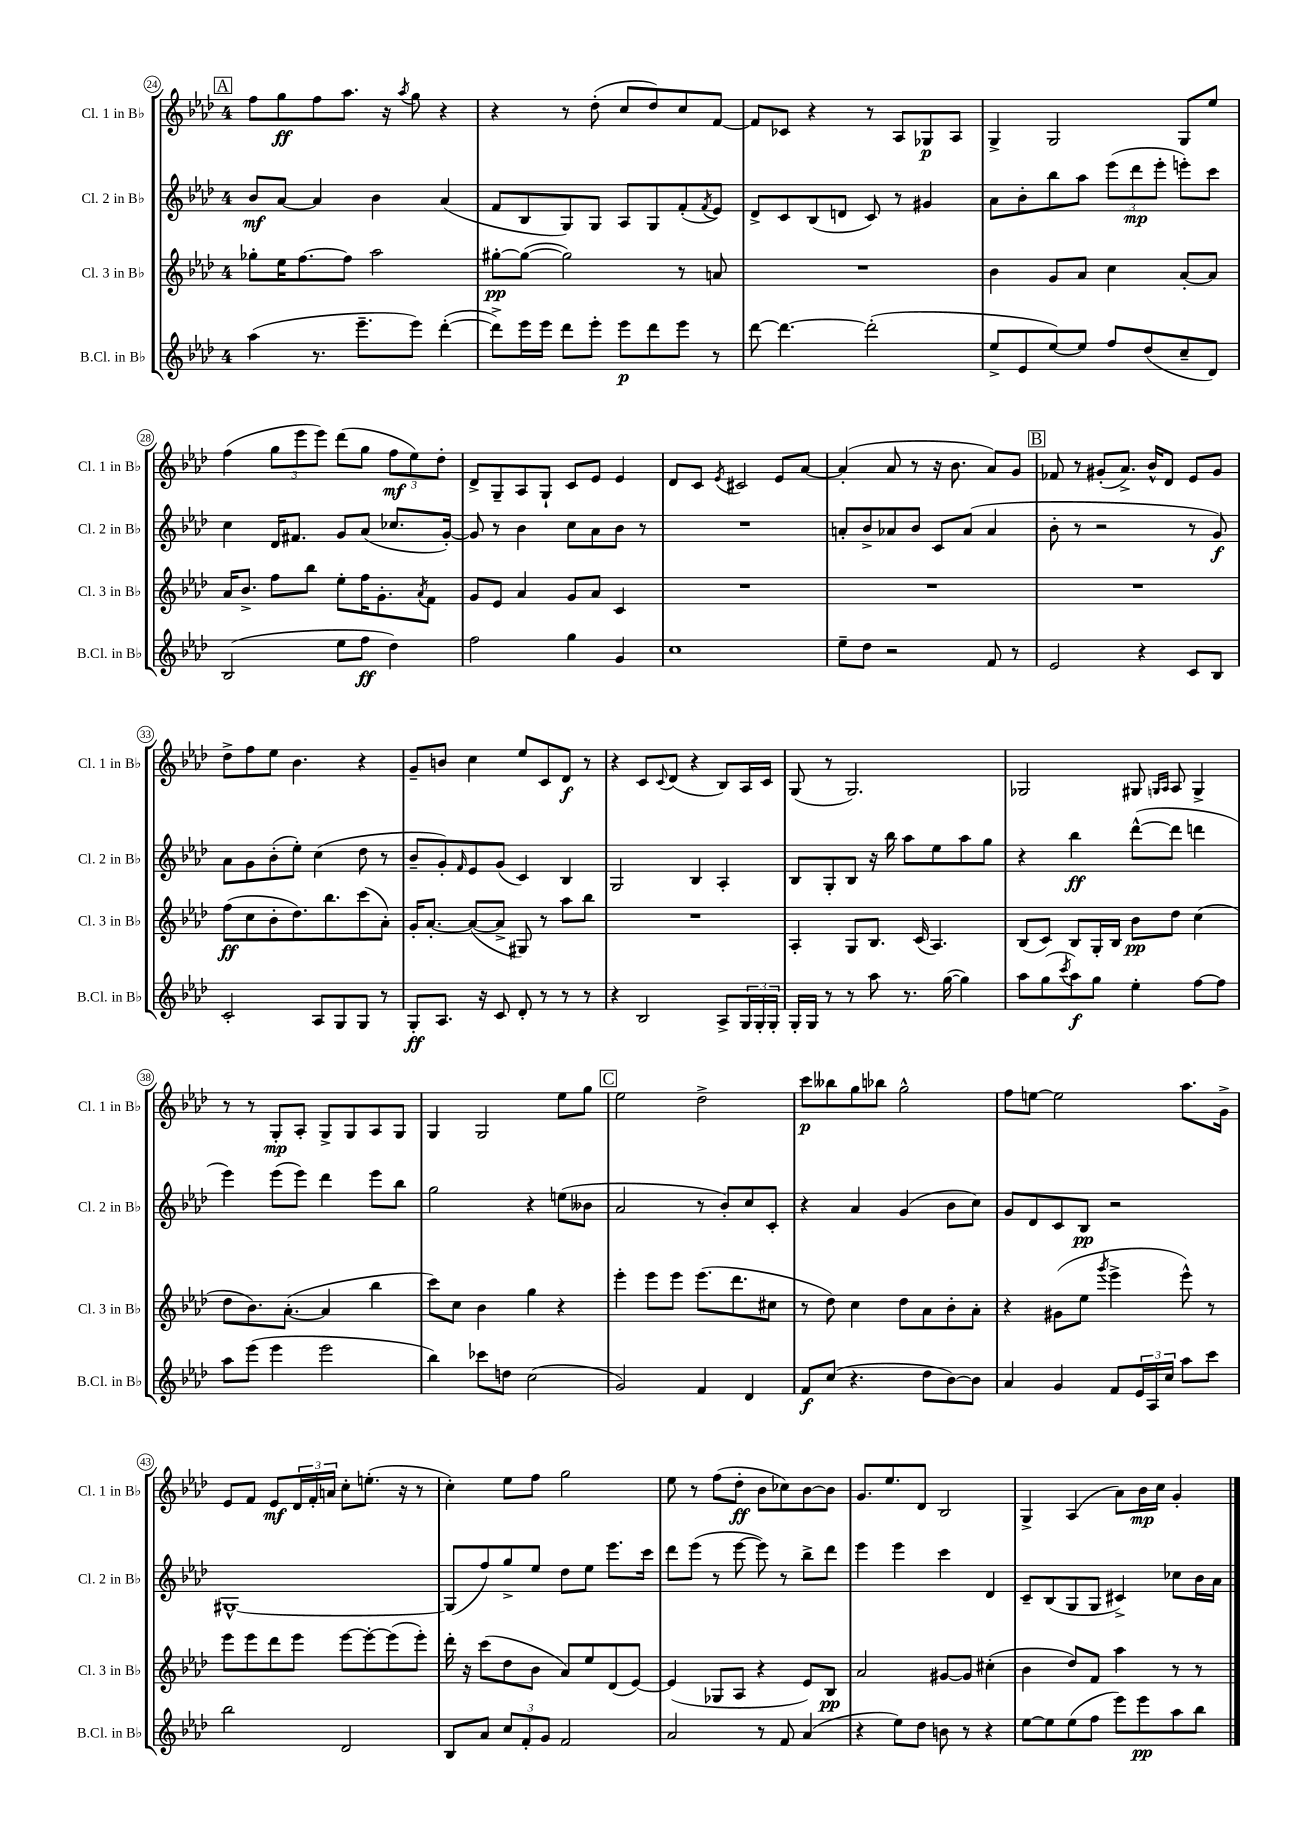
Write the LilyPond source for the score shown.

<<
\new StaffGroup <<
\new Staff = "s0" \with { instrumentName = "Cl. 1 in Bb" shortInstrumentName = "Cl. 1 in Bb" } {
    \clef treble \key aes \major \once \override Staff.TimeSignature.style = #'single-digit \time 4/4
    \mark \markup { \box "A" } f''8 g''8\ff f''8 aes''8. r16 \acciaccatura { aes''8 } g''8 r4 |
    r4 r8 des''8-.( c''8 des''8) c''8 f'8~ |
    f'8 ces'8 r4 r8 aes8 ges8\p aes8 |
    g4-> g2 g8 ees''8 |
    f''4( \tuplet 3/2 { g''8 ees'''8 ees'''8) } des'''8( g''8 \tuplet 3/2 { f''8\mf ees''8) des''8-. } |
    des'8-> g8-- aes8 g8-! c'8 ees'8 ees'4 |
    des'8 c'8 \acciaccatura { ees'8 } cis'2 ees'8 aes'8~ |
    aes'4-.( aes'8 r8 r16 bes'8. aes'8) g'8 |
    \mark \markup { \box "B" } fes'8 r8 gis'8-.( aes'8.->) bes'16-^ des'8 ees'8 gis'8 |
    des''8-> f''8 ees''8 bes'4. r4 |
    g'8-- b'8 c''4 ees''8 c'8 des'8\f r8 |
    r4 c'8 \appoggiatura { c'8 } des'8( r4 bes8) aes16 c'16 |
    g8( r8 g2.) |
    ges2 gis8 \grace { g16 aes16 } aes8 g4-> |
    r8 r8 g8-.\mp aes8-. g8-> g8 aes8 g8 |
    g4 g2 ees''8 g''8 |
    \mark \markup { \box "C" } ees''2 des''2-> |
    c'''8\p beses''8 g''8 bes''8 g''2-^ |
    f''8 e''8~ e''2 aes''8. g'16-> |
    ees'8 f'8 ees'8\mf \tuplet 3/2 { des'16 f'16-. a'16 } c''8-. e''8.-.( r16 r8 |
    c''4-.) ees''8 f''8 g''2 |
    ees''8 r8 f''8( des''8-.\ff bes'8 ces''8) bes'8~ bes'8 |
    g'8. ees''8. des'8 bes2 |
    g4-> aes4( aes'8) bes'16\mp c''16 g'4-. \bar "|." |
}
\new Staff = "s1" \with { instrumentName = "Cl. 2 in Bb" shortInstrumentName = "Cl. 2 in Bb" } {
    \clef treble \key aes \major \once \override Staff.TimeSignature.style = #'single-digit \time 4/4
    \mark \markup { \box "A" } bes'8\mf aes'8~ aes'4 bes'4 aes'4( |
    f'8 bes8 g8) g8 aes8 g8 f'8-.( \acciaccatura { f'8 } ees'8) |
    des'8-> c'8 bes8( d'8 c'8) r8 gis'4 |
    aes'8 bes'8-. bes''8 aes''8 \tuplet 3/2 { ees'''8( des'''8\mp ees'''8-. } e'''8-.) c'''8 |
    c''4 des'16 fis'8. g'8 aes'8( ces''8. g'16~-.) |
    g'8 r8 bes'4 c''8 aes'8 bes'8 r8 |
    R1 |
    a'8-. bes'8-> aes'8 bes'8 c'8 aes'8( aes'4 |
    \mark \markup { \box "B" } bes'8-. r8 r2 r8 g'8\f) |
    aes'8 g'8 bes'8-.( ees''8-.) c''4( des''8 r8 |
    bes'8-- g'8-.) \grace { f'16 } ees'8 g'8( c'4) bes4 |
    g2 bes4 aes4-. |
    bes8 g8-. bes8 r16 bes''16 aes''8 ees''8 aes''8 g''8 |
    r4 bes''4\ff des'''8~-^( des'''8 d'''4 |
    ees'''4) ees'''8( ees'''8) des'''4 ees'''8 bes''8 |
    g''2 r4 e''8( beses'8 |
    \mark \markup { \box "C" } aes'2 r8 bes'8-.) c''8 c'8-. |
    r4 aes'4 g'4( bes'8 c''8) |
    g'8 des'8 c'8 bes8\pp r2 |
    gis1~-^ |
    gis8( f''8) g''8-> ees''8 des''8 ees''8 ees'''8. c'''16 |
    des'''8 ees'''8( r8 ees'''8~ ees'''8) r8 bes''8-> des'''8 |
    ees'''4 ees'''4 c'''4 des'4 |
    c'8-- bes8( g8 g8 cis'4->) ces''8 bes'16 aes'16 \bar "|." |
}
\new Staff = "s2" \with { instrumentName = "Cl. 3 in Bb" shortInstrumentName = "Cl. 3 in Bb" } {
    \clef treble \key aes \major \once \override Staff.TimeSignature.style = #'single-digit \time 4/4
    \mark \markup { \box "A" } ges''8-. ees''16 f''8.~ f''8 aes''2 |
    gis''8~-.\pp gis''8~( gis''2) r8 a'8 |
    R1 |
    bes'4 g'8 aes'8 c''4 aes'8~-. aes'8 |
    aes'16 bes'8.-> f''8 bes''8 ees''8-. f''16 g'8.-. \acciaccatura { aes'8 } f'8 |
    g'8 ees'8 aes'4 g'8 aes'8 c'4 |
    R1 |
    R1 |
    \mark \markup { \box "B" } R1 |
    f''8\ff( c''8 bes'8-. des''8.) bes''8. c'''8( aes'8-.) |
    g'16-. aes'8.~-. aes'8~( aes'8-> gis8) r8 aes''8 bes''8 |
    R1 |
    aes4-. g8 bes8. c'16( aes4.) |
    bes8( c'8) bes8 g16-. bes16 bes'8\pp des''8 c''4( |
    des''8 bes'8.) aes'8.~-.( aes'4 bes''4 |
    c'''8) c''8 bes'4 g''4 r4 |
    \mark \markup { \box "C" } ees'''4-. ees'''8 ees'''8 ees'''8.( des'''8. cis''8 |
    r8 des''8) c''4 des''8 aes'8 bes'8-. aes'8-. |
    r4 gis'8( ees''8 \acciaccatura { g'''8 } ees'''4-> ees'''8-^) r8 |
    ees'''8 ees'''8 des'''8 ees'''8 ees'''8~ ees'''8~-. ees'''8( ees'''8-.) |
    des'''16-. r16 c'''8( des''8 bes'8 aes'8) ees''8 des'8( ees'8~) |
    ees'4( ges8 aes8 r4 ees'8) bes8\pp |
    aes'2 gis'8~ gis'8 cis''4-.( |
    bes'4 des''8) f'8 aes''4 r8 r8 \bar "|." |
}
\new Staff = "s3" \with { instrumentName = "B.Cl. in Bb" shortInstrumentName = "B.Cl. in Bb" } {
    \clef treble \key aes \major \once \override Staff.TimeSignature.style = #'single-digit \time 4/4
    \mark \markup { \box "A" } aes''4( r8. ees'''8.-- ees'''8) des'''4~-.( |
    des'''8->) ees'''16 ees'''16 des'''8 ees'''8-. ees'''8\p des'''8 ees'''8 r8 |
    des'''8~ des'''4.~ des'''2-.( |
    ees''8-> ees'8 ees''8~) ees''8 f''8 des''8( c''8-- des'8) |
    bes2( ees''8 f''8\ff des''4) |
    f''2 g''4 g'4 |
    c''1 |
    ees''8-- des''8 r2 f'8 r8 |
    \mark \markup { \box "B" } ees'2 r4 c'8 bes8 |
    c'2-. aes8 g8 g8 r8 |
    g8-.\ff aes8. r16 c'8 des'8-. r8 r8 r8 |
    r4 bes2 aes8-> \tuplet 3/2 { g16 g16-. g16-. } |
    g16-. g16 r8 r8 aes''8 r8. g''16~( g''4) |
    aes''8 g''8( \acciaccatura { c'''8 } aes''8\f) g''8 ees''4-. f''8~ f''8 |
    aes''8 ees'''8( ees'''4 ees'''2 |
    bes''4) ces'''8 d''8 c''2( |
    \mark \markup { \box "C" } g'2) f'4 des'4 |
    f'8\f c''8( r4. des''8 bes'8~) bes'8 |
    aes'4 g'4 f'8 \tuplet 3/2 { ees'16 aes16 c''16 } aes''8 c'''8 |
    bes''2 des'2 |
    bes8 aes'8 \tuplet 3/2 { c''8 f'8-. g'8 } f'2 |
    aes'2 r8 f'8 aes'4( |
    r4 ees''8) des''8 b'8 r8 r4 |
    ees''8~ ees''8 ees''8( f''8 ees'''8) ees'''8\pp aes''8 bes''8 \bar "|." |
}
>>
>>
\layout { \context { \Score currentBarNumber = #24 \override BarNumber.stencil = #(make-stencil-circler 0.1 0.3 ly:text-interface::print) } }
